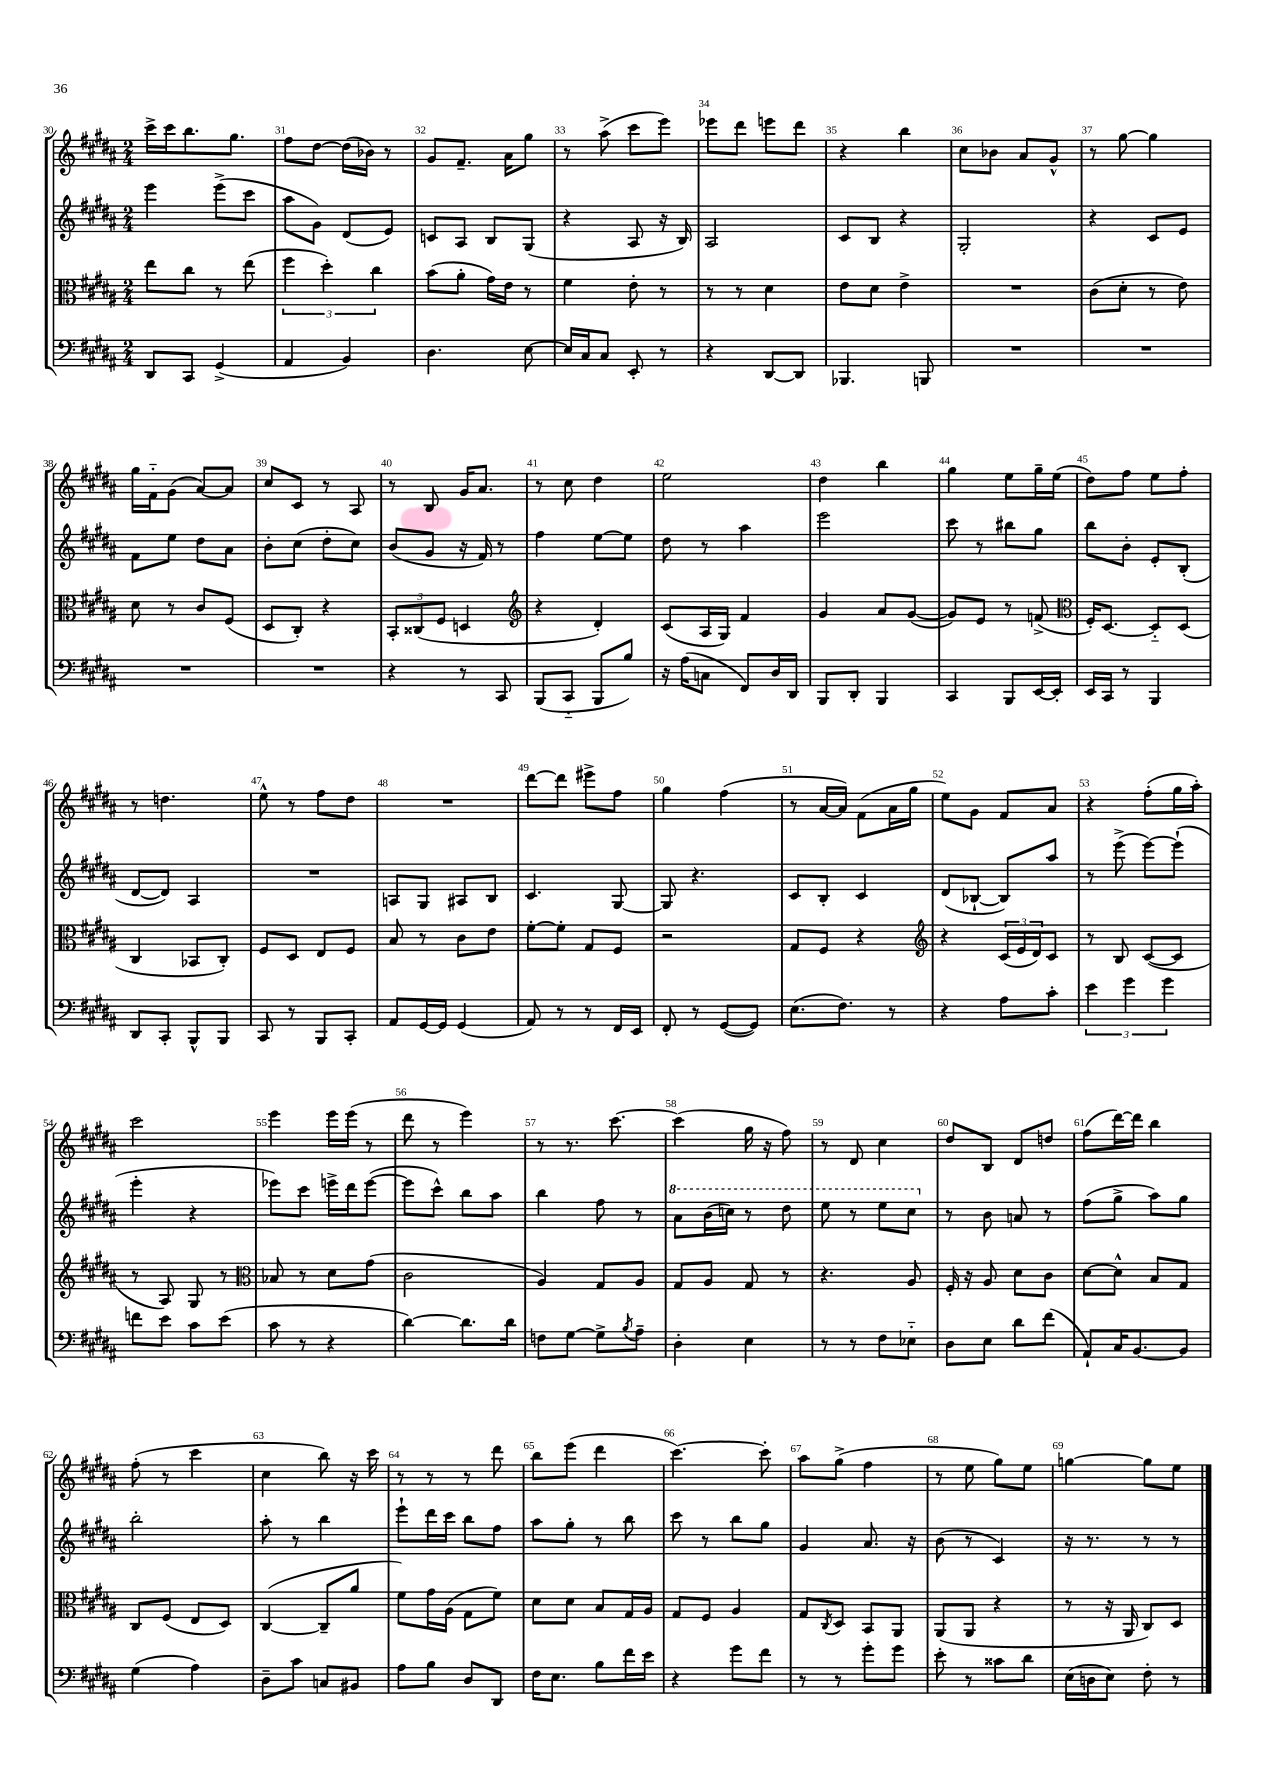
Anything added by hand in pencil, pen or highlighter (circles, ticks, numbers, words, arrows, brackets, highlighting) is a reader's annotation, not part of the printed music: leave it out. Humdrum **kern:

**kern	**kern	**kern	**kern
*part4	*part3	*part2	*part1
*staff4	*staff3	*staff2	*staff1
*clefF4	*clefC3	*clefG2	*clefG2
*k[f#c#g#d#a#]	*k[f#c#g#d#a#]	*k[f#c#g#d#a#]	*k[f#c#g#d#a#]
*M2/4	*M2/4	*M2/4	*M2/4
=30	=30	=30	=30
8DD#/L	8ee\L	4eee\	16ccc#^\LL
.	.	.	16ccc#\J
8CC#/J	8cc#\J	.	8.bb\
(4GG#^/	8r	(8eee^\L	.
.	.	.	8.gg#\J
.	(8ee\	8ccc#\J	.
=31	=31	=31	=31
4AA#/	6ff#\	8aa#\L	8ff#\L
.	.	8g#\J)	[8dd#\J
.	6dd#'\)	.	.
4BB/)	.	(8d#/L	(16dd#\LL]
.	.	.	16b-X\JJ)
.	6cc#\	.	.
.	.	8e/J)	8r
=32	=32	=32	=32
4.D#\	(8b\L	8cn/L	8g#/L
.	8a#'\J	8A#/J	8.f#~/J
.	16g#\LL)	8B/L	.
.	16e\JJ	.	16a#\KL
[8E\	8r	(8G#/J	8gg#\J
=33	=33	=33	=33
16E/LL]	4f#\	4r	8r
16C#/J	.	.	.
8C#/J	.	.	(8aa#^\
8EE'/	8e'\	8A#/	8ccc#\L
8r	8r	16r	8eee\J)
.	.	16B/)	.
=34	=34	=34	=34
4r	8r	2A#/	8eee-X\L
.	8r	.	8ddd#\J
[8DD#/L	4d#\	.	8eeen\L
8DD#/J]	.	.	8ddd#\J
=35	=35	=35	=35
4.BBB-X/	8e\L	8c#/L	4r
.	8d#\J	8B/J	.
.	4e^\	4r	4bb\
8BBBn/	.	.	.
=36	=36	=36	=36
2r	2r	2G#'/	8cc#\L
.	.	.	8b-X\J
.	.	.	8a#/L
.	.	.	8g#^^/J
=37	=37	=37	=37
2r	(8c#\L	4r	8r
.	8d#'\J	.	[8gg#\
.	8r	8c#/L	4gg#\]
.	8e\)	8e/J	.
!!LO:LB:g=z
=38	=38	=38	=38
2r	8d#\	8f#\L	16gg#\LL
.	.	.	16f#\J
.	8r	8ee\J	(8g#\J
.	8c#/L	8dd#\L	[8a#/L)
.	(8F#/J	8a#\J	8a#/J]
=39	=39	=39	=39
2r	8D#/L	8b'\L	8cc#/L
.	8C#'/J)	(8cc#\J	8c#/J
.	4r	8dd#'\L	8r
.	.	8cc#\J)	8A#/
=40	=40	=40	=40
4r	12BB'/L	(8b/L	8r
.	(12C##X/	.	.
.	.	8g#/J	8B/
.	12F#/J	.	.
8r	4Dn/	16r	16g#/KL
.	.	16f#/)	8.a#/J
8CC#/	.	8r	.
=41	=41	=41	=41
*	*clefG2	*	*
(8BBB/L	4r	4ff#\	8r
8CC#/J	.	.	8cc#\
8BBB/L	4d#'/)	[8ee\L	4dd#\
8B/J)	.	8ee\J]	.
=42	=42	=42	=42
16r	(8c#/L	8dd#\	2ee\
(16A#\KL	.	.	.
8Cn\J	16A#/L	8r	.
.	16G#/JJ)	.	.
8FF#/L)	4f#/	4aa#\	.
16D#/L	.	.	.
16DD#/JJ	.	.	.
=43	=43	=43	=43
8BBB/L	4g#/	2eee\	4dd#\
8DD#'/J	.	.	.
4BBB/	8a#/L	.	4bb\
.	([8g#/J	.	.
=44	=44	=44	=44
4CC#/	8g#/L])	8ccc#\	4gg#\
.	8e/J	8r	.
8BBB/L	8r	8bb#X\L	8ee\L
[16EE/L	(8fn^/	8gg#\J	16gg#~\L
16EE'/JJ]	.	.	(16ee\JJ
=45	=45	=45	=45
*	*clefC3	*	*
16EE/LL	16F#'/KL)	8bb\L	8dd#\L)
16CC#/JJ	[8.D#/J	.	.
8r	.	8b'\J	8ff#\J
4BBB/	8D#/L]	8e'/L	8ee\L
.	(8D#/J	(8B'/J	8ff#'\J
!!LO:LB:g=z
=46	=46	=46	=46
8DD#/L	4C#/	[8d#/L	8r
8CC#'/J	.	8d#/J])	4.ddn\
8BBB^^/L	8BB-X/L	4A#/	.
8BBB/J	8C#'/J)	.	.
=47	=47	=47	=47
8CC#/	8F#/L	2r	8ee^^\
8r	8D#/J	.	8r
8BBB/L	8E/L	.	8ff#\L
8CC#'/J	8F#/J	.	8dd#\J
=48	=48	=48	=48
8AA#/L	8B/	8An/L	2r
[16GG#/L	8r	8G#/J	.
16GG#/JJ]	.	.	.
(4GG#/	8c#\L	8A#X/L	.
.	8e\J	8B/J	.
=49	=49	=49	=49
8AA#/)	[8f#'\L	4.c#/	[8ddd#\L
8r	8f#'\J]	.	8ddd#\J]
8r	8G#/L	.	8eee#X^\L
16FF#/LL	8F#/J	[8G#/	8ff#\J
16EE/JJ	.	.	.
=50	=50	=50	=50
8FF#'/	2r	8G#/]	4gg#\
8r	.	4.r	.
([8GG#/L	.	.	(4ff#\
8GG#/J])	.	.	.
=51	=51	=51	=51
(8.E\L	8G#/L	8c#/L	8r
.	8F#/J	8B'/J	[16a#/LL
8.F#\J)	.	.	16a#/JJ])
.	4r	4c#/	(8f#\L
8r	.	.	16a#\L
.	.	.	16gg#\JJ
=52	=52	=52	=52
*	*clefG2	*	*
4r	4r	(8d#/L	8ee\L)
.	.	[8B-X`/J	8g#\J
8A#\L	(24c#/LL	8B-/L])	8f#/L
.	24e/	.	.
.	24d#/J)	.	.
8c#'\J	8c#/J	8aa#/J	8a#/J
=53	=53	=53	=53
6e\	8r	8r	4r
.	8B/	(8eee^\	.
6g#\	.	.	.
.	([8c#/L	[8eee\L)	(8ff#'\L
6g#\	.	.	.
.	8c#/J]	(8eee`\J]	16gg#\L
.	.	.	16aa#'\JJ)
!!LO:LB:g=z
=54	=54	=54	=54
8fn\L	8r	4eee'\	2ccc#\
8e\J	8A#/)	.	.
8c#\L	8G#/	4r	.
(8e\J	8r	.	.
=55	=55	=55	=55
*	*clefC3	*	*
8c#\	8B-X/	8eee-X\L)	4eee\
8r	8r	8ccc#\J	.
4r	8d#\L	16eeen^\LL	16eee\LL
.	.	16ddd#\J	(16eee\JJ
.	(8g#\J	([8eee\J	8r
=56	=56	=56	=56
[4d#\)	2c#\	8eee\L]	8ddd#\
.	.	8ccc#^^\J)	8r
8.d#\L]	.	8bb\L	4eee\)
.	.	8aa#\J	.
16d#\Jk	.	.	.
=57	=57	=57	=57
8Fn\L	4A#/)	4bb\	8r
[8G#\J	.	.	8.r
8G#^\L]	8G#/L	8ff#\	.
.	.	.	[8.ccc#\
8qB/	.	.	.
8A#~\J	8A#/J	8r	.
=58	=58	=58	=58
*	*	*8va	*
4D#'\	8G#/L	8aa#\L	(4ccc#\]
.	8A#/J	(16bb\L	.
.	.	16cccn\JJ)	.
4E\	8G#/	8r	16gg#\
.	.	.	16r
.	8r	8ddd#\	8ff#\)
=59	=59	=59	=59
8r	4.r	8eee\	8r
8r	.	8r	8d#/
8F#\L	.	8eee\L	4cc#\
8E-X\J	8A#/	8ccc#\J	.
=60	=60	=60	=60
*	*	*X8va	*
8D#\L	16F#'/	8r	8dd#/L
.	16r	.	.
8E\J	8A#/	8b\	8B/J
8d#\L	8d#\L	8an/	8d#/L
(8f#\J	8c#\J	8r	8ddn/J
=61	=61	=61	=61
8AA#`/L)	[8d#\L	(8ff#\L	(8ff#\L
16C#/K	8d#^^\J]	8gg#^\J	[16ddd#\L)
[8.BB/	.	.	16ddd#\JJ]
.	8B/L	8aa#\L)	4bb\
8BB/J]	8G#/J	8gg#\J	.
!!LO:LB:g=z
=62	=62	=62	=62
(4G#\	8C#/L	2bb'\	(8ff#'\
.	(8F#/J	.	8r
4A#\)	8E/L	.	4ccc#\
.	8D#/J)	.	.
=63	=63	=63	=63
8D#~\L	([4C#/	8aa#'\	4cc#\
8c#\J	.	8r	.
8Cn/L	8C#~/L]	4bb\	8bb\)
8BB#X/J	8a#/J	.	16r
.	.	.	16ccc#\
=64	=64	=64	=64
8A#\L	8f#\L)	8eee`\L	8r
8B\J	16g#\L	16ddd#\L	8r
.	(16A#\JJ	16ccc#\JJ	.
8D#/L	8G#\L	8bb\L	8r
8DD#/J	8f#\J)	8ff#\J	8ddd#\
=65	=65	=65	=65
16F#\KL	8d#\L	8aa#\L	8bb\L
8.E\J	.	.	.
.	8d#\J	8gg#'\J	(8eee\J
8B\L	8B/L	8r	4ddd#\
16f#\L	16G#/L	8bb\	.
16e\JJ	16A#/JJ	.	.
=66	=66	=66	=66
4r	8G#/L	8ccc#\	[4.ccc#\)
.	8F#/J	8r	.
8g#\L	4A#/	8bb\L	.
8f#\J	.	8gg#\J	8ccc#'\]
=67	=67	=67	=67
8r	8G#/L	4g#/	8aa#\L
.	8qC#/	.	.
8r	8D#/J	.	(8gg#^\J
8g#'\L	8BB/L	8.a#/	4ff#\
8g#\J	8AA#/J	.	.
.	.	16r	.
=68	=68	=68	=68
8e'\	(8AA#/L	(8b\	8r
8r	8AA#/J	8r	8ee\
8c##X\L	4r	4c#/)	8gg#\L)
8d#\J	.	.	8ee\J
=69	=69	=69	=69
(16E\LL	8r	16r	[4ggn\
16Dn\J	.	8.r	.
8E\J)	16r	.	.
.	16AA#/	.	.
8F#'\	8C#/L)	8r	8gg\L]
8r	8D#/J	8r	8ee\J
==	==	==	==
*-	*-	*-	*-
